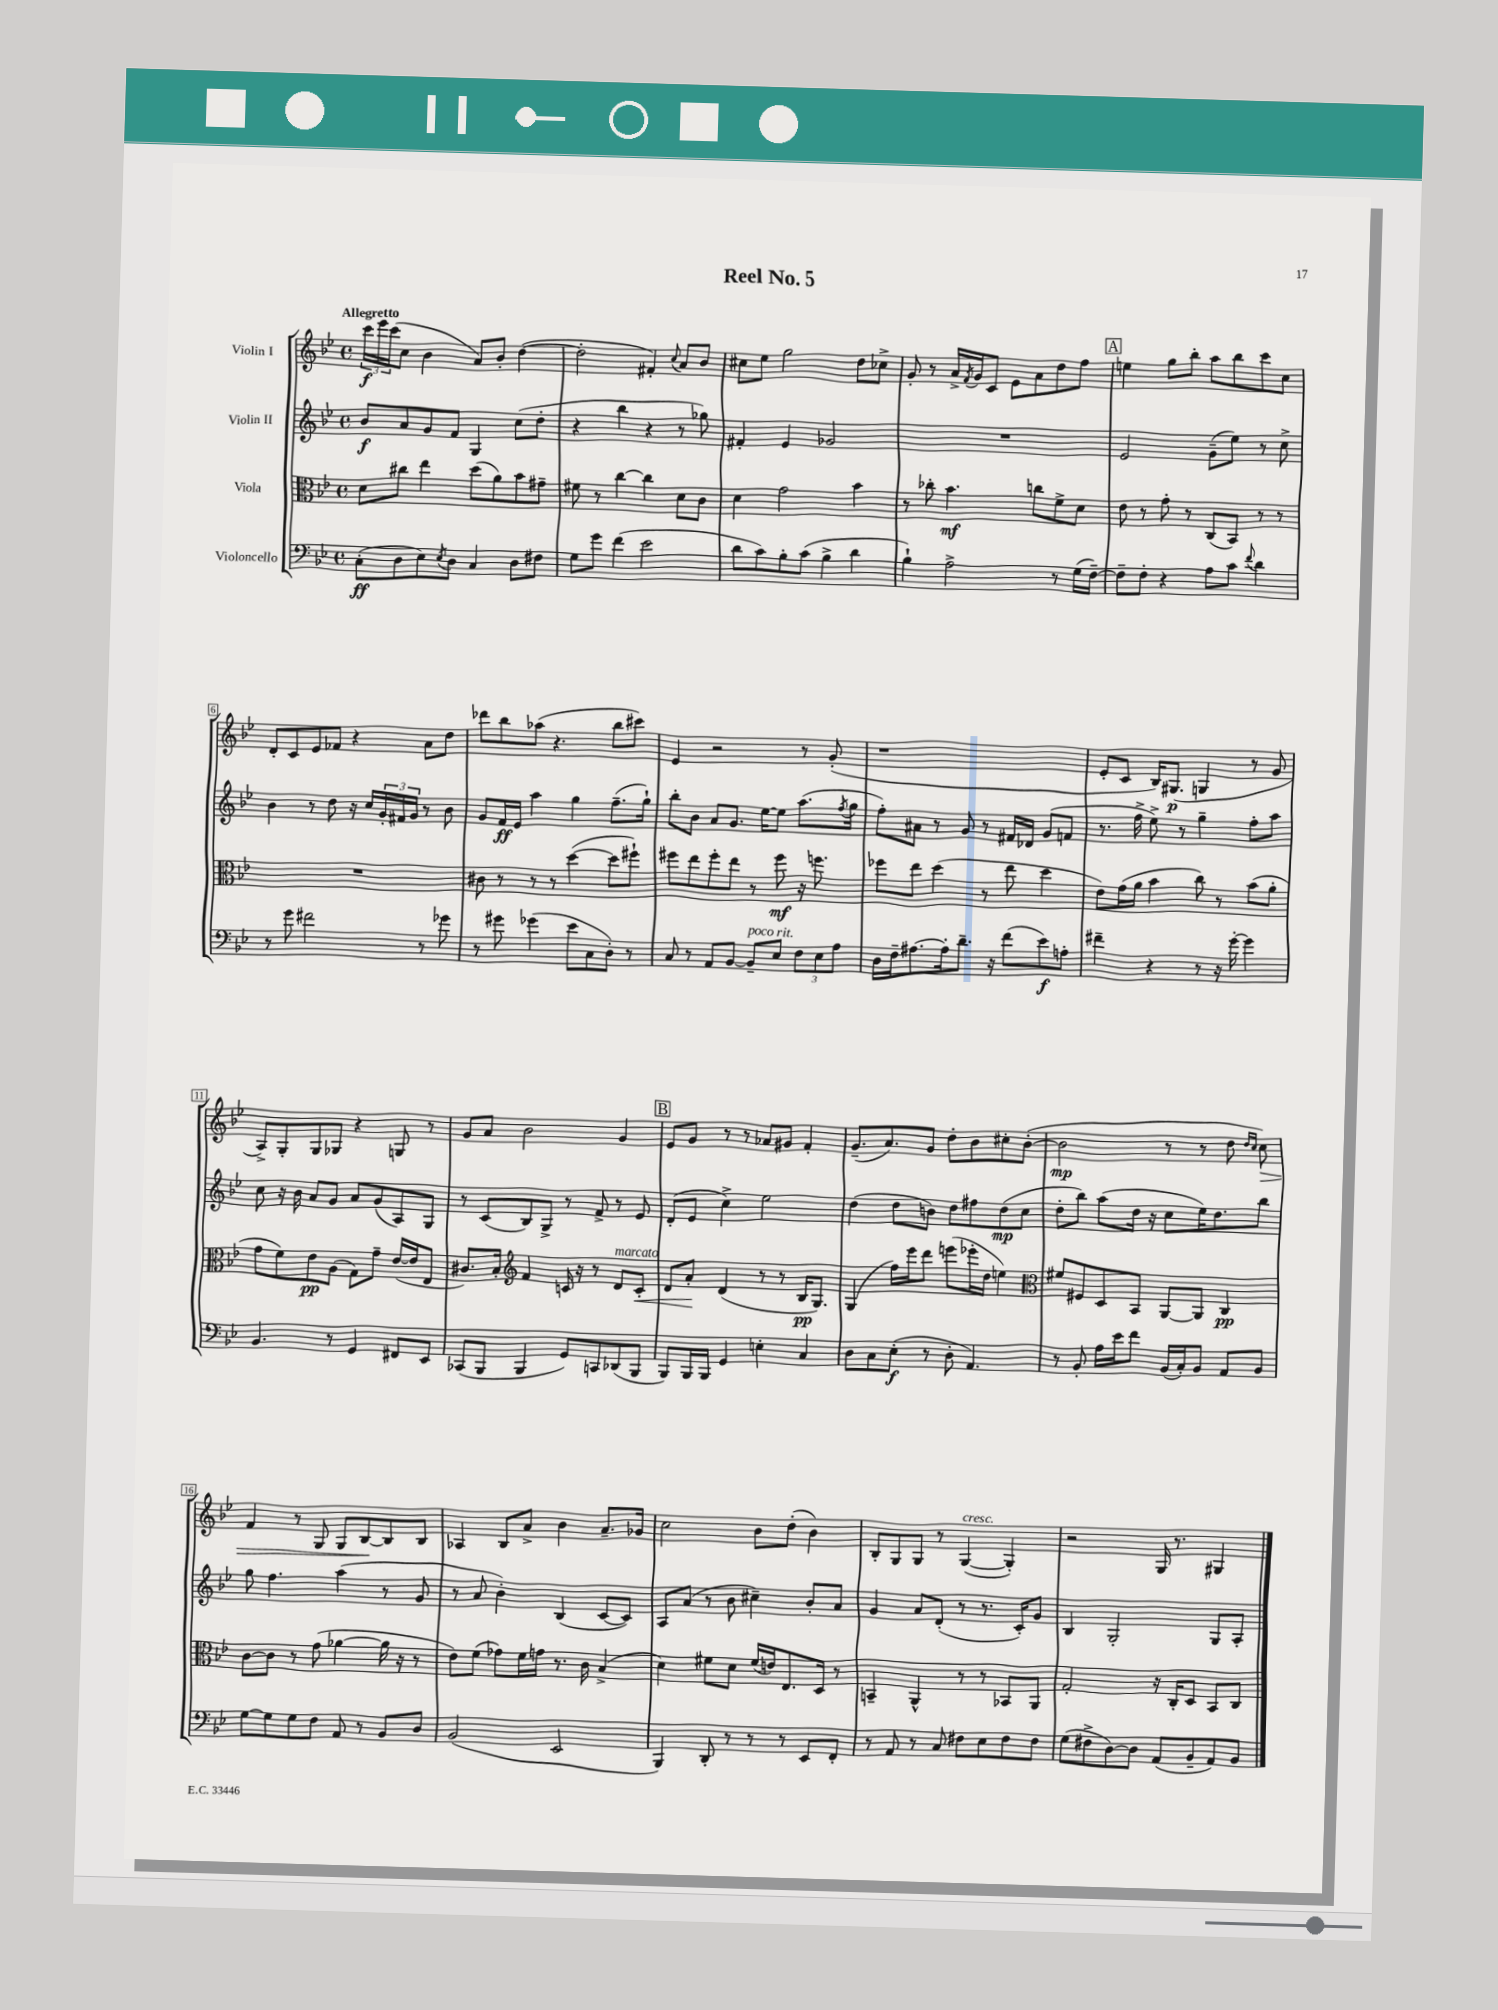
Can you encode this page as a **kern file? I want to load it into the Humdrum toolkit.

**kern	**kern	**kern	**kern
*staff4	*staff3	*staff2	*staff1
*clefF4	*clefC3	*clefG2	*clefG2
*k[b-e-]	*k[b-e-]	*k[b-e-]	*k[b-e-]
*M4/4	*M4/4	*M4/4	*M4/4
*met(c)	*met(c)	*met(c)	*met(c)
(8C'	8d	8b-	24ccc
.	.	.	24eee-
.	.	.	(24ccc
8D	8cc#	8a	8cc
8E-)	4ee-	8g	4b-
8qE-	.	.	.
8D	.	8f	.
4C	(8dd	4G	8a)
.	8a)	.	8b-'
8D	8b-	(8cc	([4dd
8F#	8g#~	8dd'	.
=	=	=	=
8G	8f#	4r	2dd']
8g	8r	.	.
(4f	[4cc	4bb-	.
2e-	4cc]	4r	4f#')
.	.	.	8qqcc
.	8d	8r	8a
.	8c	8gg-)	8b-
=	=	=	=
8d	4d	4f#'	8cc#
8c)	.	.	8ee-
8B-'	2g	4e-	2gg
(8c	.	.	.
4B-^	.	2g-	.
4d	4b-	.	8dd
.	.	.	8cc-^
=	=	=	=
4B-`)	8r	1r	8g'
.	8cc-'	.	8r
2A^	4.b-	.	16a^
.	.	.	8qf
.	.	.	16g
.	.	.	8c
.	.	.	8e-
.	8cc	.	8a
8r	8f^	.	8dd
(16G	8d	.	8ff
[16F~)	.	.	.
=	=	=	=
8F~]	8e-	2e-	4ee
8F'	8r	.	.
4r	8g'	.	8gg
.	8r	.	8bb-'
8A	(8C	(8g~	8aa
8c	8BB-)	8ee-)	8bb-
8qqf	.	.	.
4d	8r	8r	8ccc
.	8r	8cc^	8cc
=	=	=	=
8r	1r	4b-	8d'
8g	.	.	8c
2f#	.	8r	8e-
.	.	8dd	8f-
.	.	16r	4r
.	.	16cc	.
.	.	24g'	.
.	.	24f#	.
.	.	24g	.
8r	.	8r	8a
8g-	.	8b-	8dd
=	=	=	=
8r	8c#	8g	8ddd-
8g#	8r	16f	8bb-
.	.	16e-	.
(4g-	8r	4aa	(8aa-
.	8r	.	4.r
8e-	([4dd	4gg	.
8C	.	.	.
8D')	8dd]	(8.ff~	8bb-
8r	8ff#`)	.	8ccc#)
.	.	16gg`)	.
=	=	=	=
8C	8ff#	8bb-'	4e-
8r	8ee-	8b-	.
8AA	8ff#'	8a	2r
[8BB-	8ee-	8.g	.
8BB-~]	8r	.	.
.	.	[16ee-	.
8E-	8ff#	8ee-]	.
12F	16r	(8.aa	8r
.	8.ff	.	.
12E-	.	.	.
.	.	.	(8g'
12A	.	.	.
.	.	8qff	.
.	.	16gg	.
=	=	=	=
16D	8ff-	8ff')	1r
16F~	.	.	.
[8.A#	8ee-	8a#	.
.	(4dd	8r	.
16A#']	.	.	.
8.d~	.	8g	.
.	8r	8r	.
16r	.	.	.
(8f	8ee-	16f#	.
.	.	16d-	.
8e-)	4dd	(8g	.
8A'	.	8f	.
=	=	=	=
4f#~	8e-)	8.r	8e-'
.	(16g	.	8c
.	16a	16ff^	.
4r	4b-	8ee-^)	16B-)
.	.	.	(8.G#
.	.	8r	.
8r	8cc)	4gg~	4G
16r	8r	.	.
[16g'	.	.	.
4g]	(8b-	8ff'	8r
.	8a'	8aa	8g
=	=	=	=
4.BB-	8g	8cc	8A^)
.	8f)	16r	8G'
.	.	16b-	.
.	8e-	8a	8G
8r	(8A	8g	8G-
4GG	8G)	8a	4r
.	8g~	(8g	.
8FF#	([16e-	8A)	8G
.	16e-]	.	.
8EE-	8E-	8G	8r
=	=	=	=
(8CC-	8.c#)	8r	8g
8BBB-	.	(8c	8a
.	16B-'	.	.
*	*clefG2	*	*
4BBB-	4f	8B-)	2b-
.	.	8G^	.
8GG)	16c	8r	.
.	16r	.	.
8CC	8r	8f^	.
(8DD-	8d	8r	4g
8BBB-	8c'	8e-	.
=	=	=	=
8BBB-)	8d	(8d'	8e-
16BBB-	8a'	8e-	8g
16BBB-	.	.	.
4GG	(4d	4cc^)	8r
.	.	.	8r
4E'	8r	2ee-	8a-
.	8r	.	8g#
4C	16B-	.	4f'
.	8.G)	.	.
=	=	=	=
8D	(4G	(4dd	(8.g~
8C	.	.	.
.	.	.	8.a)
(8E-'	16ff)	8dd	.
.	16eee-	.	.
8r	8ddd	8b)	8g
8D'	(8eee	8dd	8dd'
4.AA)	16eee-'	8ff#	8b-
.	16dd	.	.
.	4ee)	(8dd	8cc#'
.	.	8cc	([8b-'
=	=	=	=
*	*clefC3	*	*
8r	8f#	8dd'	2b-]
8BB-'	8F#	8bb-)	.
16A	8D	(8aa	.
16e-	.	.	.
8f	8BB-	16dd	.
.	.	16r	.
(16BB-	[8AA	8cc	8r
16C')	.	.	.
8BB-	8AA]	16ee-)	8r
.	.	8.dd	.
8AA	4C	.	8dd
.	.	.	16qqdd
.	.	.	16qqcc
8BB-	.	8bb-	8cc)
=	=	=	=
[8G	[8c	8gg	4f
8G]	8c]	4.ff	.
8G	8r	.	8r
8F	(8g	.	8G
8AA	[4a-	(4aa	8G
8r	.	.	[8B-
8BB-	16a-]	8r	8B-]
.	16r	.	.
8D	8r	8g	8B-
=	=	=	=
(2BB-	8e-)	8r	4A-
.	(8f	8a	.
.	8g-)	4b-')	8B-
.	16f	.	8a^
.	16g	.	.
2EE-	8.r	(4B-	4b-
.	16c	.	.
.	(4B-^	[8c	8.a~
.	.	8c])	.
.	.	.	16g-
=	=	=	=
4BBB-)	4d)	8A	2cc
.	.	(8a	.
8DD'	8f#	8r	.
8r	8d	8b-	.
8r	(16f#	4cc#~)	8b-
.	16e)	.	.
8r	8.E-	.	(8dd'
8EE-	.	8b-'	4b-)
.	16D	.	.
8FF'	8r	8a	.
=	=	=	=
8r	4BB~	4g	8B-'
8AA	.	.	8G
8r	4AA^^	8a	8G
8C	.	(8d'	8r
8F#	8r	8r	([4G
8E-	8r	8.r	.
8F#	8BB-	.	4G'])
.	.	16c')	.
8F#	8AA	8g	.
=	=	=	=
(8G	2G'	4B-	2r
8F#^	.	.	.
[8D)	.	2G'	.
8D]	.	.	.
(8AA	16r	.	16G
.	16C'	.	8.r
8BB-~	8D	.	.
8AA)	8BB-	8G	4G#
8BB-	8C	8A'	.
==	==	==	==
*-	*-	*-	*-
